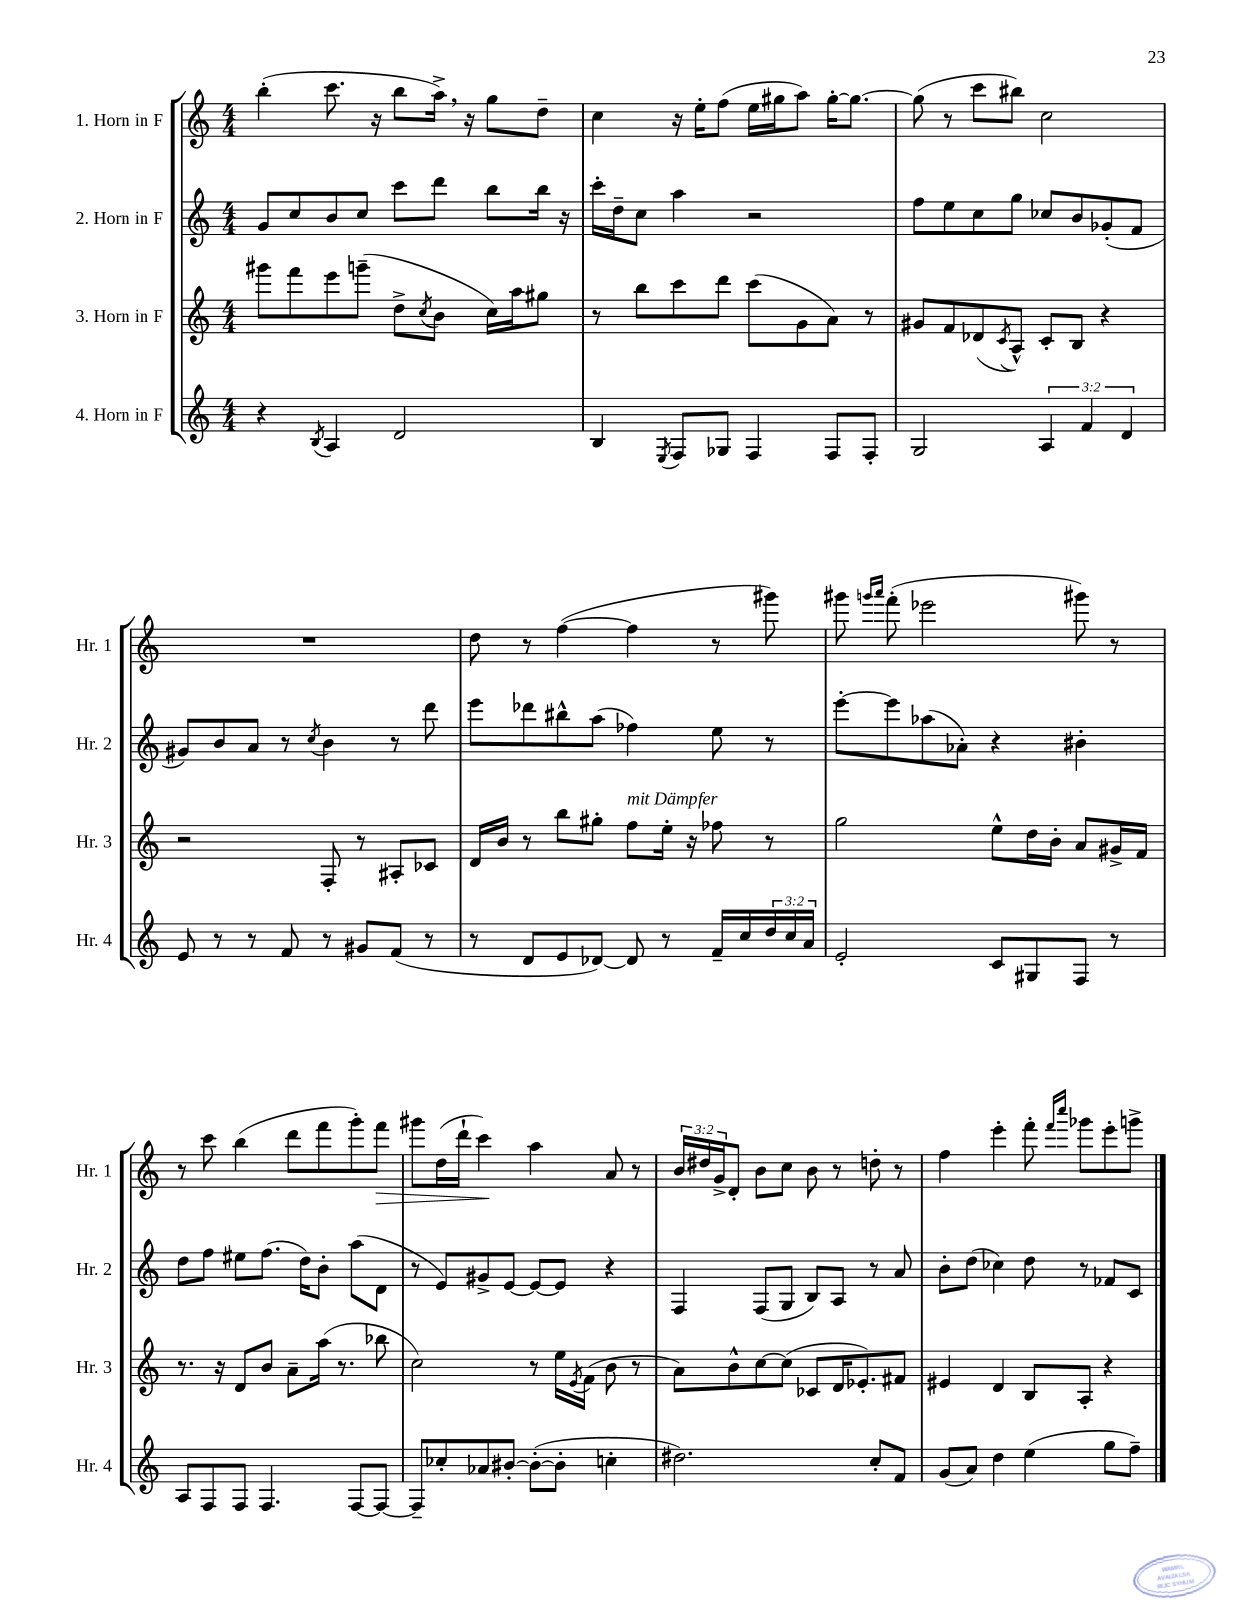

**kern	**kern	**kern	**kern	**dynam
*part4	*part3	*part2	*part1	*part1
*staff4	*staff3	*staff2	*staff1	*staff1
*I"4. Horn in F	*I"3. Horn in F	*I"2. Horn in F	*I"1. Horn in F	*
*I'Hr. 4	*I'Hr. 3	*I'Hr. 2	*I'Hr. 1	*
*clefG2	*clefG2	*clefG2	*clefG2	*
*k[]	*k[]	*k[]	*k[]	*
*M4/4	*M4/4	*M4/4	*M4/4	*
=8	=8	=8	=8	=8
4r	8ggg#X\L	8g/L	(4bb'\	.
.	8fff\	8cc/	.	.
8qB/	.	.	.	.
4A/	8eee\	8b/	8.ccc\	.
.	(8gggn~\J	8cc/J	.	.
.	.	.	16r	.
2d/	8dd^\L	8ccc\L	8bb\L	.
.	8qcc/	.	.	.
.	8b\J	8ddd\J	16aa^,\Jk)	.
.	.	.	16r	.
.	16cc\LL)	8bb\L	8gg\L	.
.	16aa\J	.	.	.
.	8gg#X\J	16bb\Jk	8dd~\J	.
.	.	16r	.	.
=9	=9	=9	=9	=9
4B/	8r	16ccc'\LL	4cc\	.
.	.	16dd~\J	.	.
.	8bb\L	8cc\J	.	.
8qE/	.	.	.	.
8F/L	8ccc\	4aa\	16r	.
.	.	.	16ee'\KL	.
8G-X/J	8ddd\J	.	(8ff\J	.
4F/	(8ccc\L	2r	16ee\LL	.
.	.	.	16gg#X\J	.
.	8g\	.	8aa\J)	.
8F/L	8a\J)	.	[16gg#'\KL	.
.	.	.	8.gg#\J_	.
8F'/J	8r	.	.	.
=10	=10	=10	=10	=10
2G/	8g#X/L	8ff\L	(8gg#\]	.
.	8f/	8ee\	8r	.
.	(8d-X/	8cc\	8ccc\L	.
.	8qc/	.	.	.
.	8A^^/J)	8gg\J	8bb#X\J)	.
6A/	8c'/L	8cc-X/L	2cc\	.
.	8B/J	8b/	.	.
6f/	.	.	.	.
.	4r	(8g-X'/	.	.
6d/	.	.	.	.
.	.	8f/J	.	.
!!LO:LB:g=z
=11	=11	=11	=11	=11
8e/	2r	8g#X/L)	1r	.
8r	.	8b/	.	.
8r	.	8a/J	.	.
8f/	.	8r	.	.
.	.	8qcc/	.	.
8r	8F'/	4b\	.	.
8g#X/L	8r	.	.	.
(8f/J	8A#X'/L	8r	.	.
8r	8c-X/J	8ddd\	.	.
=12	=12	=12	=12	=12
8r	16d/LL	8eee\L	8dd\	.
.	16b/JJ	.	.	.
8d/L	8r	8ddd-X\	8r	.
8e/	8bb\L	8bb#X^^\	([4ff\	.
[8d-X/J)	8gg#X'\J	(8aa\J	.	.
!	!LO:TX:a:i:t=mit Dämpfer	!	!	!
8d-/]	8ff\L	4ff-X\)	4ff\]	.
8r	16ee'\Jk	.	.	.
.	16r	.	.	.
16f~/LL	8ff-X\	8ee\	8r	.
16cc/	.	.	.	.
24dd/	8r	8r	8ggg#X\)	.
24cc/	.	.	.	.
24a/JJ	.	.	.	.
=13	=13	=13	=13	=13
2e'/	2gg\	[8eee'\L	8ggg#X\	.
.	.	.	16qqgggn/LL	.
.	.	.	16qqaaa/JJ	.
.	.	8eee\]	(8fff'\	.
.	.	(8aa-X\	2eee-X\	.
.	.	8a-X'\J)	.	.
8c/L	8ee^^\L	4r	.	.
8G#X/	16dd\L	.	.	.
.	16b'\JJ	.	.	.
8F/J	8a/L	4b#X'\	8ggg#X\)	.
8r	16g#X^/L	.	8r	.
.	16f/JJ	.	.	.
!!LO:LB:g=z
=14	=14	=14	=14	=14
8A/L	8.r	8dd\L	8r	.
8F/	.	8ff\J	8ccc\	.
.	16r	.	.	.
8F/J	8d/L	8ee#X\L	(4bb\	.
4.F/	8b/J	(8.ff\J	.	.
.	8a~\L	.	8ddd\L	.
.	.	16dd\KL)	.	.
.	(16aa\Jk	8b'\J	8fff\	.
.	8.r	.	.	.
[8F/L	.	(8aa\L	8ggg'\)	.
!	!	!	!	!LO:HP:b
8F/J_	8bb-X\	8d\J	8fff\J	>
=15	=15	=15	=15	=15
8F~/L]	2cc\)	8r	8ggg#X\L	.
8cc-X'/	.	8e/L)	(16dd\L	.
.	.	.	16ddd`\JJ	.
8a-X/	.	8g#X^/	4ccc\)	.
[8b#X'/J	.	[8e/J	.	.
(8b#'\L_	8r	8e/L_	4aa\	]
8b#'\J]	16ee\LL	8e/J]	.	.
.	8qe/	.	.	.
.	(16f\JJ	.	.	.
4ccn'\	8b\	4r	8a/	.
.	8r	.	8r	.
=16	=16	=16	=16	=16
2.dd#X\)	8a\L)	4F/	24b/LL	.
.	.	.	24dd#X/	.
.	.	.	24g^/J	.
.	8b^^\	.	8d'/J	.
.	[8cc\	(8F/L	8b\L	.
.	(8cc\J]	8G/J	8cc\J	.
.	8c-X/L	8B/L)	8b\	.
.	16d/K	8A/J	8r	.
.	8.e-X'/)	.	.	.
8cc'/L	.	8r	8ddn'\	.
8f/J	8f#X/J	8a/	8r	.
=17	=17	=17	=17	=17
(8g/L	4e#X/	8b'\L	4ff\	.
8a/J)	.	(8dd\J	.	.
4dd\	4d/	4cc-X\)	4eee'\	.
(4ee\	8B/L	8dd\	8fff'\	.
.	.	.	16qqfff/LL	.
.	.	.	16qqcccc/JJ	.
.	8A'/J	8r	8ggg-X\L	.
8gg\L	4r	8f-X/L	8eee'\	.
8ff~\J)	.	8c/J	8gggn^\J	.
==	==	==	==	==
*-	*-	*-	*-	*-
